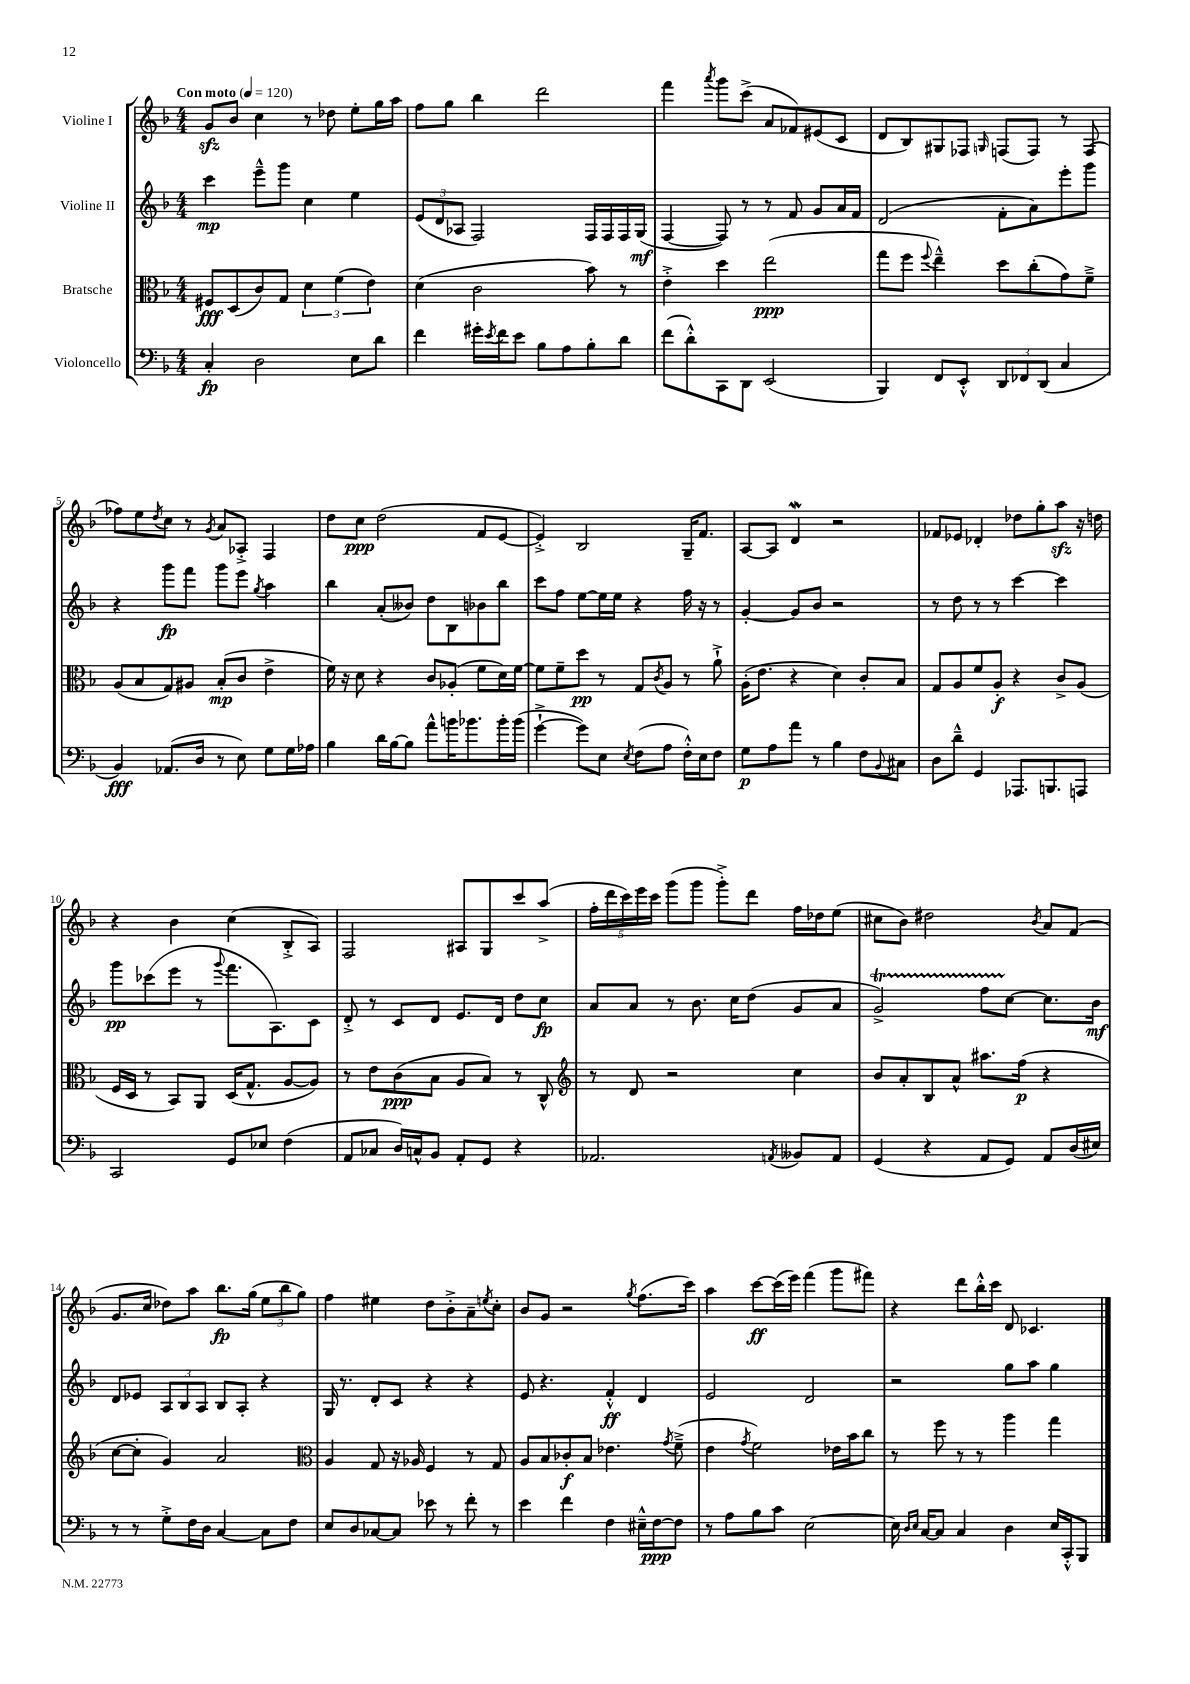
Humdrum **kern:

**kern	**dynam	**kern	**dynam	**kern	**dynam	**kern	**dynam
*part4	*part4	*part3	*part3	*part2	*part2	*part1	*part1
*staff4	*staff4	*staff3	*staff3	*staff2	*staff2	*staff1	*staff1
*I"Violoncello	*	*I"Bratsche	*	*I"Violine II	*	*I"Violine I	*
*clefF4	*	*clefC3	*	*clefG2	*	*clefG2	*
*k[b-]	*	*k[b-]	*	*k[b-]	*	*k[b-]	*
*M4/4	*	*M4/4	*	*M4/4	*	*M4/4	*
*MM120	*	*MM120	*	*MM120	*	*MM120	*
=1	=1	=1	=1	=1	=1	=1	=1
!	!	!	!	!	!	!LO:TX:a:B:t=Con moto	!
4C'/	fp	8F#X/L	fff	4ccc\	mp	8gzz/L	.
.	.	(8D/	.	.	.	8b-/J	.
2D\	.	8c/)	.	8eee~^^\L	.	4cc\	.
.	.	8G/J	.	8ggg\J	.	.	.
.	.	6d\	.	4cc\	.	8r	.
.	.	.	.	.	.	8dd-X\	.
.	.	(6f\	.	.	.	.	.
8E\L	.	.	.	4ee\	.	8ee'\L	.
.	.	6e\)	.	.	.	.	.
8d\J	.	.	.	.	.	16gg\L	.
.	.	.	.	.	.	16aa\JJ	.
=2	=2	=2	=2	=2	=2	=2	=2
4f\	.	(4d\	.	(12e/L	.	8ff\L	.
.	.	.	.	12d/	.	.	.
.	.	.	.	.	.	8gg\J	.
.	.	.	.	12A-X/J	.	.	.
16g#X'\LL	.	2c\	.	2F/)	.	4bb-\	.
8qe/	.	.	.	.	.	.	.
16f\J	.	.	.	.	.	.	.
8e\J	.	.	.	.	.	.	.
8B-\L	.	.	.	.	.	2ddd\	.
8A\	.	.	.	.	.	.	.
8B-'\	.	8b-\)	.	16F/LL	.	.	.
.	.	.	.	16F/	.	.	.
8d\J	.	8r	.	16F/	.	.	.
.	.	.	.	(16G/JJ	mf	.	.
=3	=3	=3	=3	=3	=3	=3	=3
(8f\L	.	4e'^\	.	[4F/	.	4fff\	.
8d'^^\)	.	.	.	.	.	.	.
.	.	.	.	.	.	8qaaa/	.
8CC\	.	4dd\	.	8F/])	.	8ggg\L	.
8DD\J	.	.	.	8r	.	(8ccc^\J	.
(2EE/	.	(2ee\	ppp	8r	.	8a/L	.
.	.	.	.	8f/	.	8f-X/)	.
.	.	.	.	8g/L	.	(8e#X/	.
.	.	.	.	16a/L	.	8c/J	.
.	.	.	.	16f/JJ	.	.	.
=4	=4	=4	=4	=4	=4	=4	=4
4BBB-/)	.	8gg\L	.	(2d/	.	8d/L	.
.	.	8ff\J	.	.	.	8B-/)	.
.	.	8qqff/	.	.	.	.	.
8FF/L	.	4ee~^^\)	.	.	.	8G#X/	.
8EE'^^/J	.	.	.	.	.	8F-X/J	.
.	.	.	.	.	.	16qqGn/	.
12DD/L	.	8dd\L	.	8f'\L	.	(8Fn/L	.
12FF-X/	.	.	.	.	.	.	.
.	.	(8cc'\	.	8a\)	.	8F/J)	.
(12DD/J	.	.	.	.	.	.	.
4C/	.	8g\)	.	8eee'\	.	8r	.
.	.	8f~^\J	.	8ggg\J	.	(8F/	.
!!LO:LB:g=z
=5	=5	=5	=5	=5	=5	=5	=5
4BB-/)	fff	(8A/L	.	4r	.	8ff-X\L)	.
.	.	8B-/	.	.	.	8ee\	.
.	.	.	.	.	.	8qdd/	.
(8.AA-X/L	.	8G/)	.	8ggg\L	fp	8cc\J	.
.	.	8A#X/J	.	8fff\J	.	8r	.
16D/Jk	.	.	.	.	.	.	.
.	.	.	.	.	.	8qg/	.
8r	.	(8B-'/L	mp	8ggg\L	.	8a/L	.
8E\)	.	8c/J	.	8eee\J	.	8A-X'^/J	.
.	.	.	.	8qgg/	.	.	.
8G\L	.	4e^\	.	4aa\	.	4F/	.
16G\L	.	.	.	.	.	.	.
16A-X\JJ	.	.	.	.	.	.	.
=6	=6	=6	=6	=6	=6	=6	=6
4B-\	.	16f\)	.	4bb-\	.	8dd\L	.
.	.	16r	.	.	.	.	.
.	.	8d\	.	.	.	8cc\J	ppp
16d\LL	.	4r	.	(8a'/L	.	(2dd\	.
[16B-\J	.	.	.	.	.	.	.
8B-\J]	.	.	.	8b--X/J)	.	.	.
8a^^\L	.	8c/L	.	8dd\L	.	.	.
16bn\K	.	(8A-X'/J	.	8B-\	.	.	.
8.b-X\	.	.	.	.	.	.	.
.	.	8f\L	.	8b-X\	.	8f/L	.
16b-'\L	.	16d\L)	.	8bb-\J	.	[8e/J	.
(16b-\JJ	.	[16f\JJ	.	.	.	.	.
=7	=7	=7	=7	=7	=7	=7	=7
[4g`^\	.	8f\L]	.	8ccc\L	.	4e'^/])	.
.	.	8f~\	.	8ff\J	.	.	.
8g\L])	.	8dd\J	pp	[8ee\L	.	2B-/	.
8E\J	.	8r	.	16ee\L]	.	.	.
.	.	.	.	16ee\JJ	.	.	.
8qE/	.	.	.	.	.	.	.
(8F\L	.	8G/L	.	4r	.	.	.
.	.	8qc/	.	.	.	.	.
8A\J	.	8A/J	.	.	.	.	.
16F'^^\LL)	.	8r	.	16ff\	.	16G~/KL	.
16E\J	.	.	.	16r	.	8.f/J	.
8F\J	.	8a`^\	.	8r	.	.	.
=8	=8	=8	=8	=8	=8	=8	=8
8G\L	p	(16A'\KL	.	[4g'/	.	[8A/L	.
.	.	8.e\J	.	.	.	.	.
8A\	.	.	.	.	.	8A/J]	.
8a\J	.	4r	.	8g/L]	.	4dW/	.
8r	.	.	.	8b-/J	.	.	.
4B-\	.	4d\)	.	2r	.	2r	.
8F\L	.	8c'/L	.	.	.	.	.
8qqBB-/	.	.	.	.	.	.	.
8C#X\J	.	8B-/J	.	.	.	.	.
=9	=9	=9	=9	=9	=9	=9	=9
8D\L	.	8G/L	.	8r	.	8f-X/L	.
8d~^^\J	.	8A/	.	8dd\	.	8e-X/J	.
4GG/	.	8f/	.	8r	.	4d-X'/	.
.	.	8A'/J	f	8r	.	.	.
8.AAA-X/L	.	4r	.	[4ccc\	.	8dd-X\L	.
.	.	.	.	.	.	8gg'\	.
8.BBBn/	.	.	.	.	.	.	.
.	.	8c^/L	.	4ccc\]	.	8aazz\J	.
8AAAn/J	.	(8A/J	.	.	.	16r	.
.	.	.	.	.	.	16ddn\	.
!!LO:LB:g=z
=10	=10	=10	=10	=10	=10	=10	=10
2CC/	.	16F/LL	.	8ggg\L	pp	4r	.
.	.	16D/JJ	.	.	.	.	.
.	.	8r	.	(8ccc-X\	.	.	.
.	.	8BB-/L)	.	8eee\J	.	4b-\	.
.	.	8AA/J	.	8r	.	.	.
.	.	.	.	8qqggg/	.	.	.
8GG/L	.	(16D/KL	.	8.fff\L	.	(4cc\	.
.	.	8.G^^/J	.	.	.	.	.
8E-X/J	.	.	.	.	.	.	.
.	.	.	.	8.A\)	.	.	.
(4F\	.	[8A/L	.	.	.	8B-'^/L	.
.	.	8A/J])	.	8c\J	.	8A/J)	.
=11	=11	=11	=11	=11	=11	=11	=11
8AA/L	.	8r	.	8d'^/	.	2F/	.
8C-X/J	.	8e\L	.	8r	.	.	.
16D/LL)	.	(8c\	ppp	8c/L	.	.	.
16Cn^^/J	.	.	.	.	.	.	.
8BB-/J	.	8B-\J	.	8d/J	.	.	.
8AA'/L	.	8A/L	.	8.e/L	.	8A#X/L	.
8GG/J	.	8B-/J)	.	.	.	8G/	.
.	.	.	.	16d/Jk	.	.	.
4r	.	8r	.	8dd\L	.	8ccc/	.
.	.	8C^^/	.	8cc\J	fp	(8aa^/J	.
=12	=12	=12	=12	=12	=12	=12	=12
*	*	*clefG2	*	*	*	*	*
2.AA-X/	.	8r	.	8a/L	.	20ff'\LL	.
.	.	.	.	.	.	20ddd\	.
.	.	.	.	.	.	20ccc\)	.
.	.	8d/	.	8a/J	.	.	.
.	.	.	.	.	.	20eee\	.
.	.	.	.	.	.	20ccc\JJ	.
.	.	2r	.	8r	.	(8ggg\L	.
.	.	.	.	8.b-\	.	8ggg\J	.
.	.	.	.	.	.	8ggg'^\L)	.
.	.	.	.	16cc\KL	.	.	.
.	.	.	.	(8dd\J	.	8ddd\J	.
8qAAn/	.	.	.	.	.	.	.
8BB--X/L	.	4cc\	.	8g/L	.	16ff\LL	.
.	.	.	.	.	.	16dd-X\J	.
8AA/J	.	.	.	8a/J	.	(8ee\J	.
=13	=13	=13	=13	=13	=13	=13	=13
(4GG/	.	8b-/L	.	2gT^/)	.	8cc#X\L	.
.	.	8a'/	.	.	.	8b-\J)	.
4r	.	8B-/	.	.	.	2dd#X\	.
.	.	8a^^/J	.	.	.	.	.
8AA/L	.	8.aa#X\L	.	8ffTTT\L	.	.	.
8GG/J)	.	.	.	[8cc\J	.	.	.
.	.	(16ff\Jk	p	.	.	.	.
.	.	.	.	.	.	8qb-/	.
8AA/L	.	4r	.	8.cc\L]	.	8a/L	.
(16D/L	.	.	.	.	.	(8f/J	.
16E#X/JJ)	.	.	.	16b-\Jk	mf	.	.
!!LO:LB:g=z
=14	=14	=14	=14	=14	=14	=14	=14
8r	.	[8cc\L	.	8d/L	.	8.g/L	.
8r	.	8cc'\J]	.	8e-X/J	.	.	.
.	.	.	.	.	.	16cc/Jk	.
8G'^\L	.	4g/)	.	12A/L	.	8dd-X\L)	.
.	.	.	.	12B-/	.	.	.
16F\L	.	.	.	.	.	8aa\J	.
.	.	.	.	12A/J	.	.	.
16D\JJ	.	.	.	.	.	.	.
[4C/	.	2a/	.	8B-/L	.	8.bb-\L	fp
.	.	.	.	8A'/J	.	.	.
.	.	.	.	.	.	(16gg\Jk	.
8C\L]	.	.	.	4r	.	12ee\L	.
.	.	.	.	.	.	12bb-\	.
8F\J	.	.	.	.	.	.	.
.	.	.	.	.	.	12gg\J)	.
=15	=15	=15	=15	=15	=15	=15	=15
*	*	*clefC3	*	*	*	*	*
8E/L	.	4A/	.	16G/	.	4ff\	.
.	.	.	.	8.r	.	.	.
8D/	.	.	.	.	.	.	.
[8C-X/	.	8G/	.	8d'/L	.	4ee#X\	.
8C-/J]	.	16r	.	8c/J	.	.	.
.	.	16A-X/	.	.	.	.	.
8e-X\	.	4F/	.	4r	.	8dd\L	.
8r	.	.	.	.	.	8b-'^\	.
8f'\	.	8r	.	4r	.	8a~\	.
.	.	.	.	.	.	8qeen/	.
8r	.	8G/	.	.	.	8cc'\J	.
=16	=16	=16	=16	=16	=16	=16	=16
4e\	.	8A/L	.	8e/	.	8b-/L	.
.	.	8B-/	.	4.r	.	8g/J	.
4f\	.	8c-X'/	f	.	.	2r	.
.	.	8B-/J	.	.	.	.	.
4F\	.	4.e-X\	.	4f'^^/	ff	.	.
.	.	.	.	.	.	8qgg/	.
16E#X~^^\LL	.	.	.	4d/	.	(8.ff\L	.
[16F\J	ppp	.	.	.	.	.	.
.	.	8qg/	.	.	.	.	.
8F\J]	.	(8f~^\	.	.	.	.	.
.	.	.	.	.	.	16ccc\Jk)	.
=17	=17	=17	=17	=17	=17	=17	=17
8r	.	4e\	.	2e/	.	4aa\	.
8A\L	.	.	.	.	.	.	.
.	.	8qg/	.	.	.	.	.
8B-\	.	2f\)	.	.	.	[8ccc\L	ff
8c\J	.	.	.	.	.	(16ccc\L]	.
.	.	.	.	.	.	16eee\JJ)	.
[2E\	.	.	.	2d/	.	(4fff\	.
.	.	16e-X\LL	.	.	.	8ggg\L	.
.	.	16b-\J	.	.	.	.	.
.	.	8cc\J	.	.	.	8fff#X\J)	.
=18	=18	=18	=18	=18	=18	=18	=18
16E\]	.	8r	.	2r	.	4r	.
16qqD/LL	.	.	.	.	.	.	.
16qqE/JJ	.	.	.	.	.	.	.
[16C/KL	.	.	.	.	.	.	.
8C/J]	.	8ff\	.	.	.	.	.
4C/	.	8r	.	.	.	8ddd\L	.
.	.	8r	.	.	.	16bb-'^^\L	.
.	.	.	.	.	.	16ccc\JJ	.
4D\	.	4aa\	.	8gg\L	.	8d/	.
.	.	.	.	8aa\J	.	4.c-X/	.
16E/LL	.	4gg\	.	4gg\	.	.	.
16CC'^^/J	.	.	.	.	.	.	.
8BBB-/J	.	.	.	.	.	.	.
==	==	==	==	==	==	==	==
*-	*-	*-	*-	*-	*-	*-	*-
